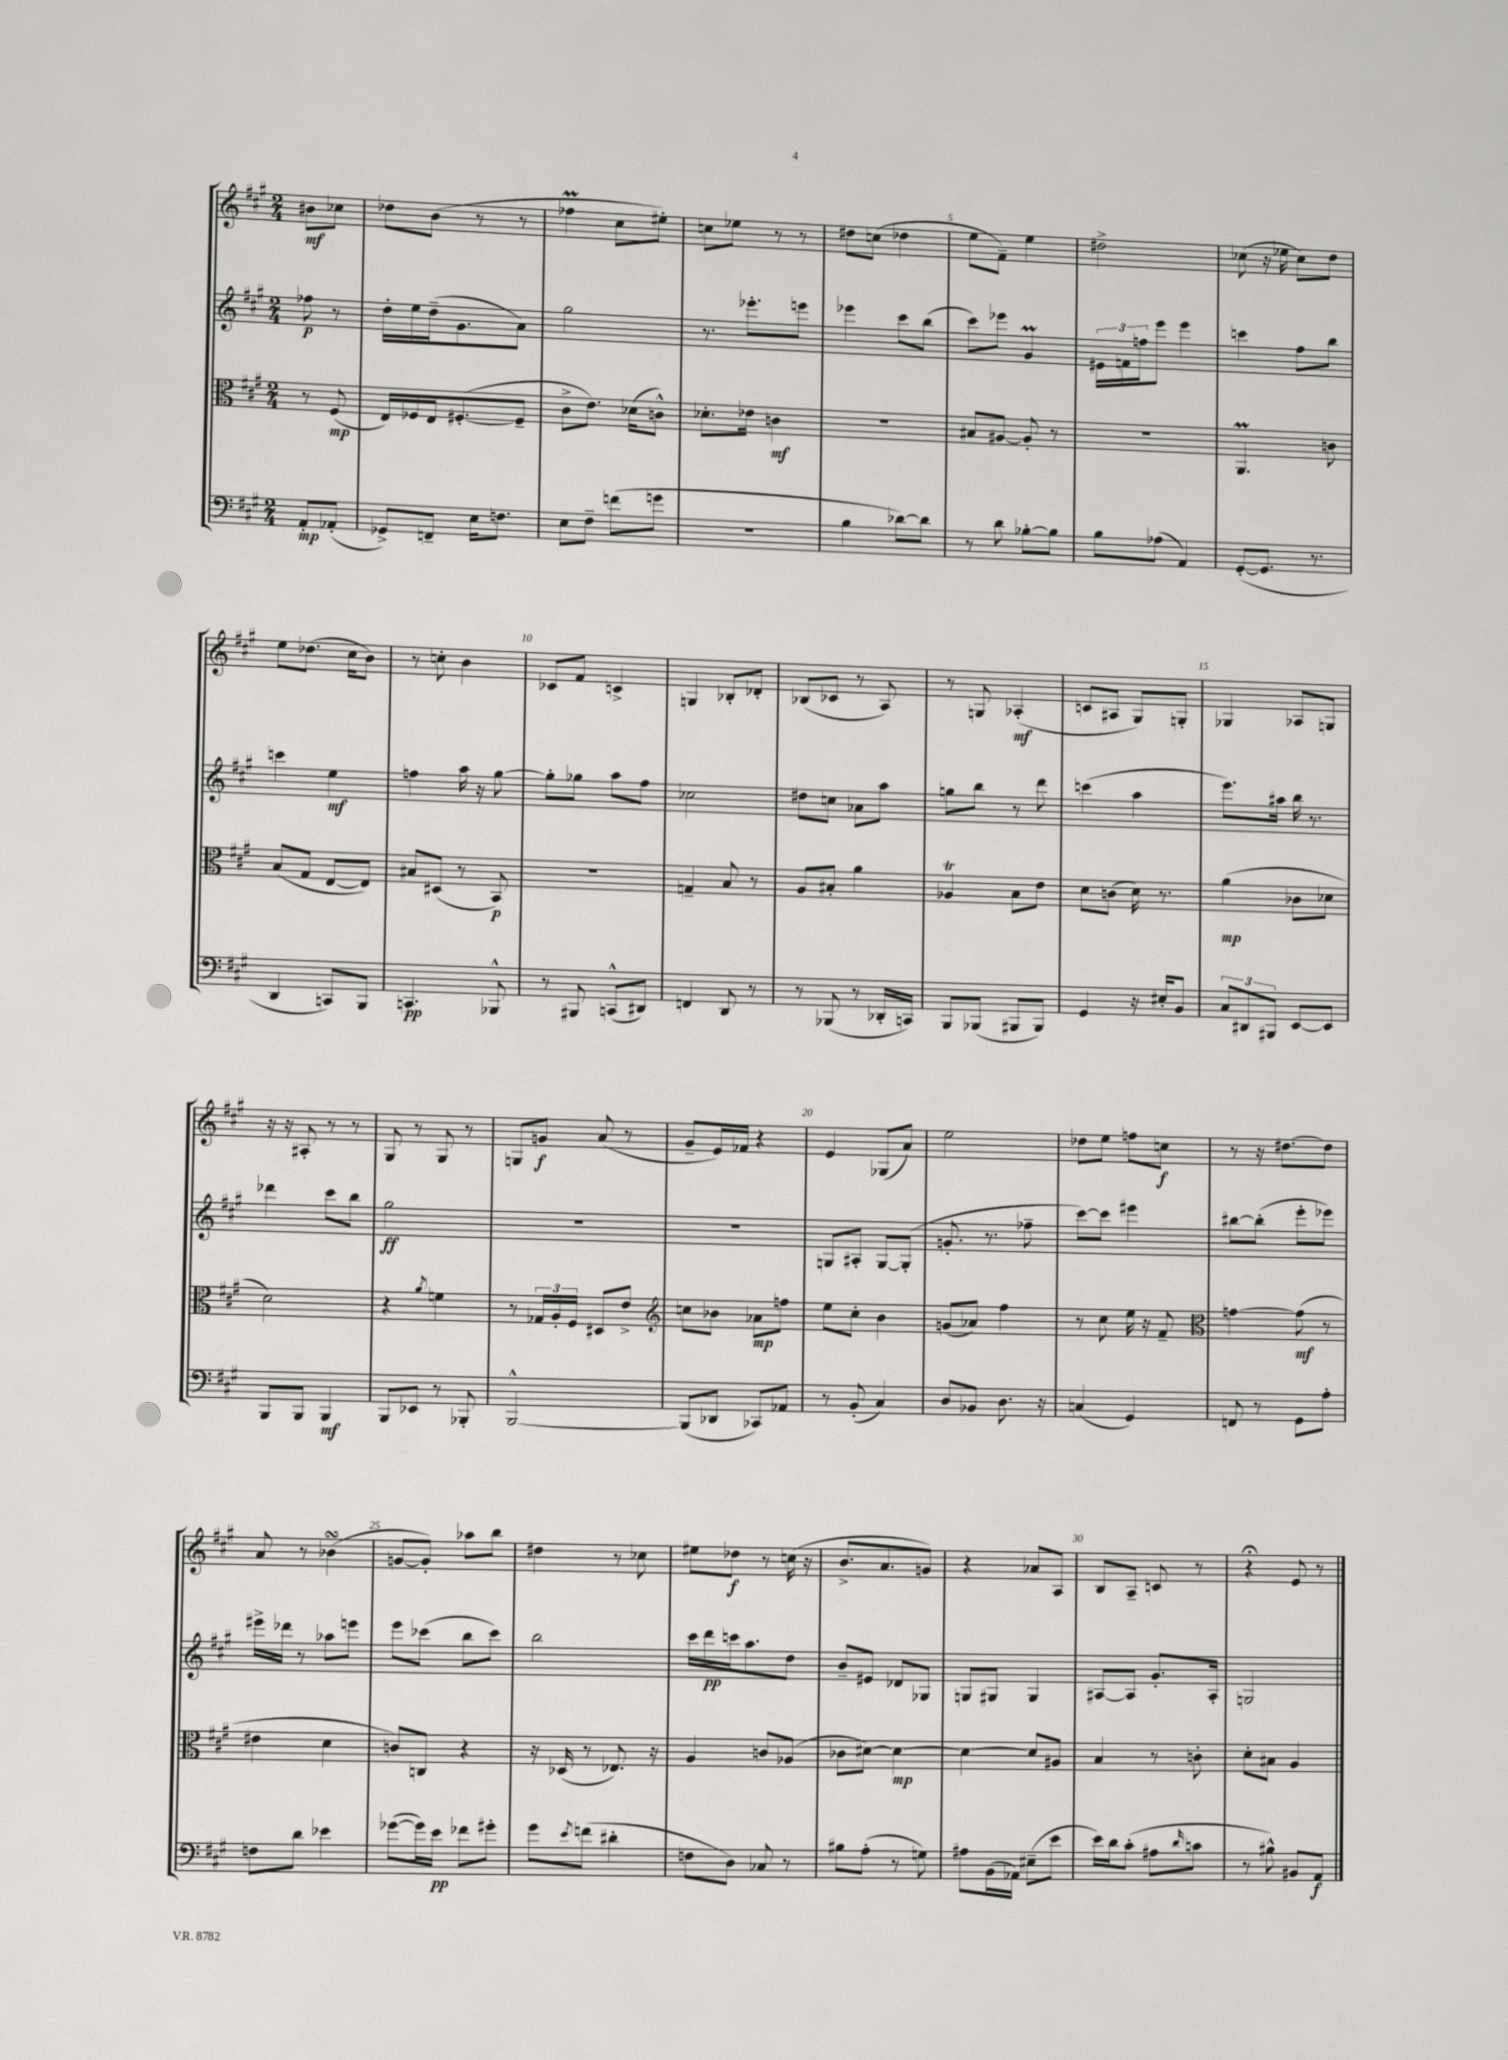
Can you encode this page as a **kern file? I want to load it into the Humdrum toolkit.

**kern	**kern	**kern	**kern
*staff4	*staff3	*staff2	*staff1
*clefF4	*clefC3	*clefG2	*clefG2
*k[f#c#g#]	*k[f#c#g#]	*k[f#c#g#]	*k[f#c#g#]
*M2/4	*M2/4	*M2/4	*M2/4
8AA'	8r	8ff-	8b#
(8AA-'	(8F#	8r	8cc-
=	=	=	=
8GG-^)	16E)	16dd'	8dd-
.	16F-	16ee	.
8FF~	16E	(16dd~	(8b
.	([8.F#'	8.g#	.
16E	.	.	8r
8.F	.	.	.
.	8F#~]	8a)	8r
=	=	=	=
8E	8c#^	2gg#	4ff-
8F#~	8.e)	.	.
(8f	.	.	8cc#
.	(16d-	.	.
8g	8c^^)	.	8ee#')
=	=	=	=
2r	8.d-'	8.r	8cc
.	.	.	8ee-
.	16e-	8.eee-'	.
.	4c	.	8r
.	.	8eee	8r
=	=	=	=
4B	2r	4eee-	8dd#
.	.	.	(8cc
[8d-)	.	8ccc#	4dd-
8d-]	.	(8bb	.
=	=	=	=
8r	8B#	8ccc#)	8ee
8d	[8A#	8eee-	8f#~)
[8B-'	8A#']	4g#	4ee
8B-]	8r	.	.
=	=	=	=
8B	2r	24e#	2dd#^
.	.	24f	.
.	.	24ff	.
(8A-	.	8eee	.
4AA)	.	4eee	.
=	=	=	=
([8GG#'	4.AA	4ccc	(8cc-
8.GG#]	.	.	16r
.	.	.	16ee-
.	.	8ff#	8cc-)
8.r	.	.	.
.	8c	8bb	8dd
=	=	=	=
4DD	(8B	4ccc	8ee
.	8G#	.	(8.dd-
8CC)	[8E	4ee	.
.	.	.	16cc#
8BBB	8E])	.	8b)
=	=	=	=
4.CC	8B#	4ff	8r
.	(8D#	.	8cc'
.	8r	16aa	4b
.	.	16r	.
8BBB-^^	8BB)	[8gg#	.
=	=	=	=
8r	2r	8gg#']	8c-
8BBB#	.	8gg-	8f#
(8CC^^	.	8aa	4c^
8DD#)	.	8ff#	.
=	=	=	=
4FF	4G~	2cc-	4G
8DD	8B	.	8B-'
8r	8r	.	8d-'
=	=	=	=
8r	8A	8dd#	(8B-
(8BBB-	8B#'	8cc	8c-
8r	4a	8a-	8r
16DD-'	.	8aa	8A)
16CC)	.	.	.
=	=	=	=
8BBB	4A-	8gg	8r
(8BBB-	.	8bb	8G
8BBB#	8B	8r	(4A-'
8BBB#)	8e	8ddd	.
=	=	=	=
4GG#	8d	(4ccc	8c
.	(8c	.	8A#
16r	16d)	4aa	8G#)
16E#'	8.r	.	.
8BB	.	.	8G'
=	=	=	=
12C#	(4a	8.eee)	4G-
12DD#	.	.	.
12BBB#	.	.	.
.	.	16aa#	.
[8EE	8c-	16bb	8A-
.	.	8.r	.
8EE]	8d-	.	8G
=	=	=	=
8BBB	2d)	4ddd-	16r
.	.	.	16r
8BBB	.	.	8A#'
4BBB	.	8ccc#	8r
.	.	8bb	8r
=	=	=	=
8BBB	4r	2gg#	8G#
8EE-	.	.	8r
.	8qa	.	.
8r	4f	.	8G#
8BBB-'	.	.	8r
=	=	=	=
[2BBB^^	8r	2r	8G
.	24G-	.	8g
.	24A'	.	.
.	24F#	.	.
.	8D#	.	(8a
.	8e^	.	8r
=	=	=	=
*	*clefG2	*	*
(8BBB]	8cc	2r	8g#~
8DD-	8b-	.	16e)
.	.	.	16f-
8CC-)	8a-	.	4r
8AA-	8ff	.	.
=	=	=	=
8r	8ee	8G	4e
(8BB'	8cc#'	8A#'	.
4C#)	4b	[8G	(8G-
.	.	(8G']	8a)
=	=	=	=
8D	(8g	8.g'	2ee
8BB-	8a-)	.	.
.	.	8.r	.
8.D	4ff#	.	.
.	.	8ff-~	.
16r	.	.	.
=	=	=	=
(4C	8r	[8ccc#)	8dd-
.	8cc#	8ccc#]	8ee
4GG#)	16ee	4eee#	8ff
.	16r	.	.
.	8f#~	.	8cc
=	=	=	=
*	*clefC3	*	*
8FF	[4g	[8bb#	8r
8r	.	(8bb#']	16r
.	.	.	[8.dd#
8GG#	(8g]	8eee'	.
8A'	8r	8eee-)	8dd#]
=	=	=	=
8F	4e#	16eee#^	8a
.	.	16ddd-	.
8d	.	8r	8r
4e-	4d	8aa-	(4b-
.	.	8eee	.
=	=	=	=
([8g-	8c)	8eee	[8g
16g-])	8C	(8ccc-	8g'])
16e	.	.	.
8f-	4r	8bb	8aa-
8g#'	.	8ccc-)	8bb
=	=	=	=
8g#	16r	2bb	4dd#
.	(16D-	.	.
8qe	.	.	.
(8f	8r	.	.
4d#'	8.E-)	.	8r
.	.	.	8cc-
.	16r	.	.
=	=	=	=
8F	4A	16ccc#	8ee#
.	.	16ddd	.
8D)	.	16ccc	8dd-
.	.	8.aa	.
8C-	8c	.	8r
8r	(8A-	8dd	(16cc
.	.	.	16r
=	=	=	=
8B#	8c-	8b~	8.b^
(8A'	[8d#)	8e#	.
.	.	.	8.a
8r	4d#_	8d-	.
8G)	.	8G-	8g)
=	=	=	=
8A#	4d#_	8G	4r
(16BB	.	8G#	.
16AA-)	.	.	.
(8E#~	8d#]	4G#	8a-
8e	8A#	.	8A
=	=	=	=
16e)	4B	[8A#	8B
16d	.	.	.
(8c#'	.	8A#]	8A~
8A#	8r	8.g#'	8c
16qqd	.	.	.
8c	8c'	.	8r
.	.	16A#'	.
=	=	=	=
8r	8d'	2G	4r;
8B#^^)	8B#	.	.
8BB#	4A	.	8e
8AA	.	.	8r
==	==	==	==
*-	*-	*-	*-
